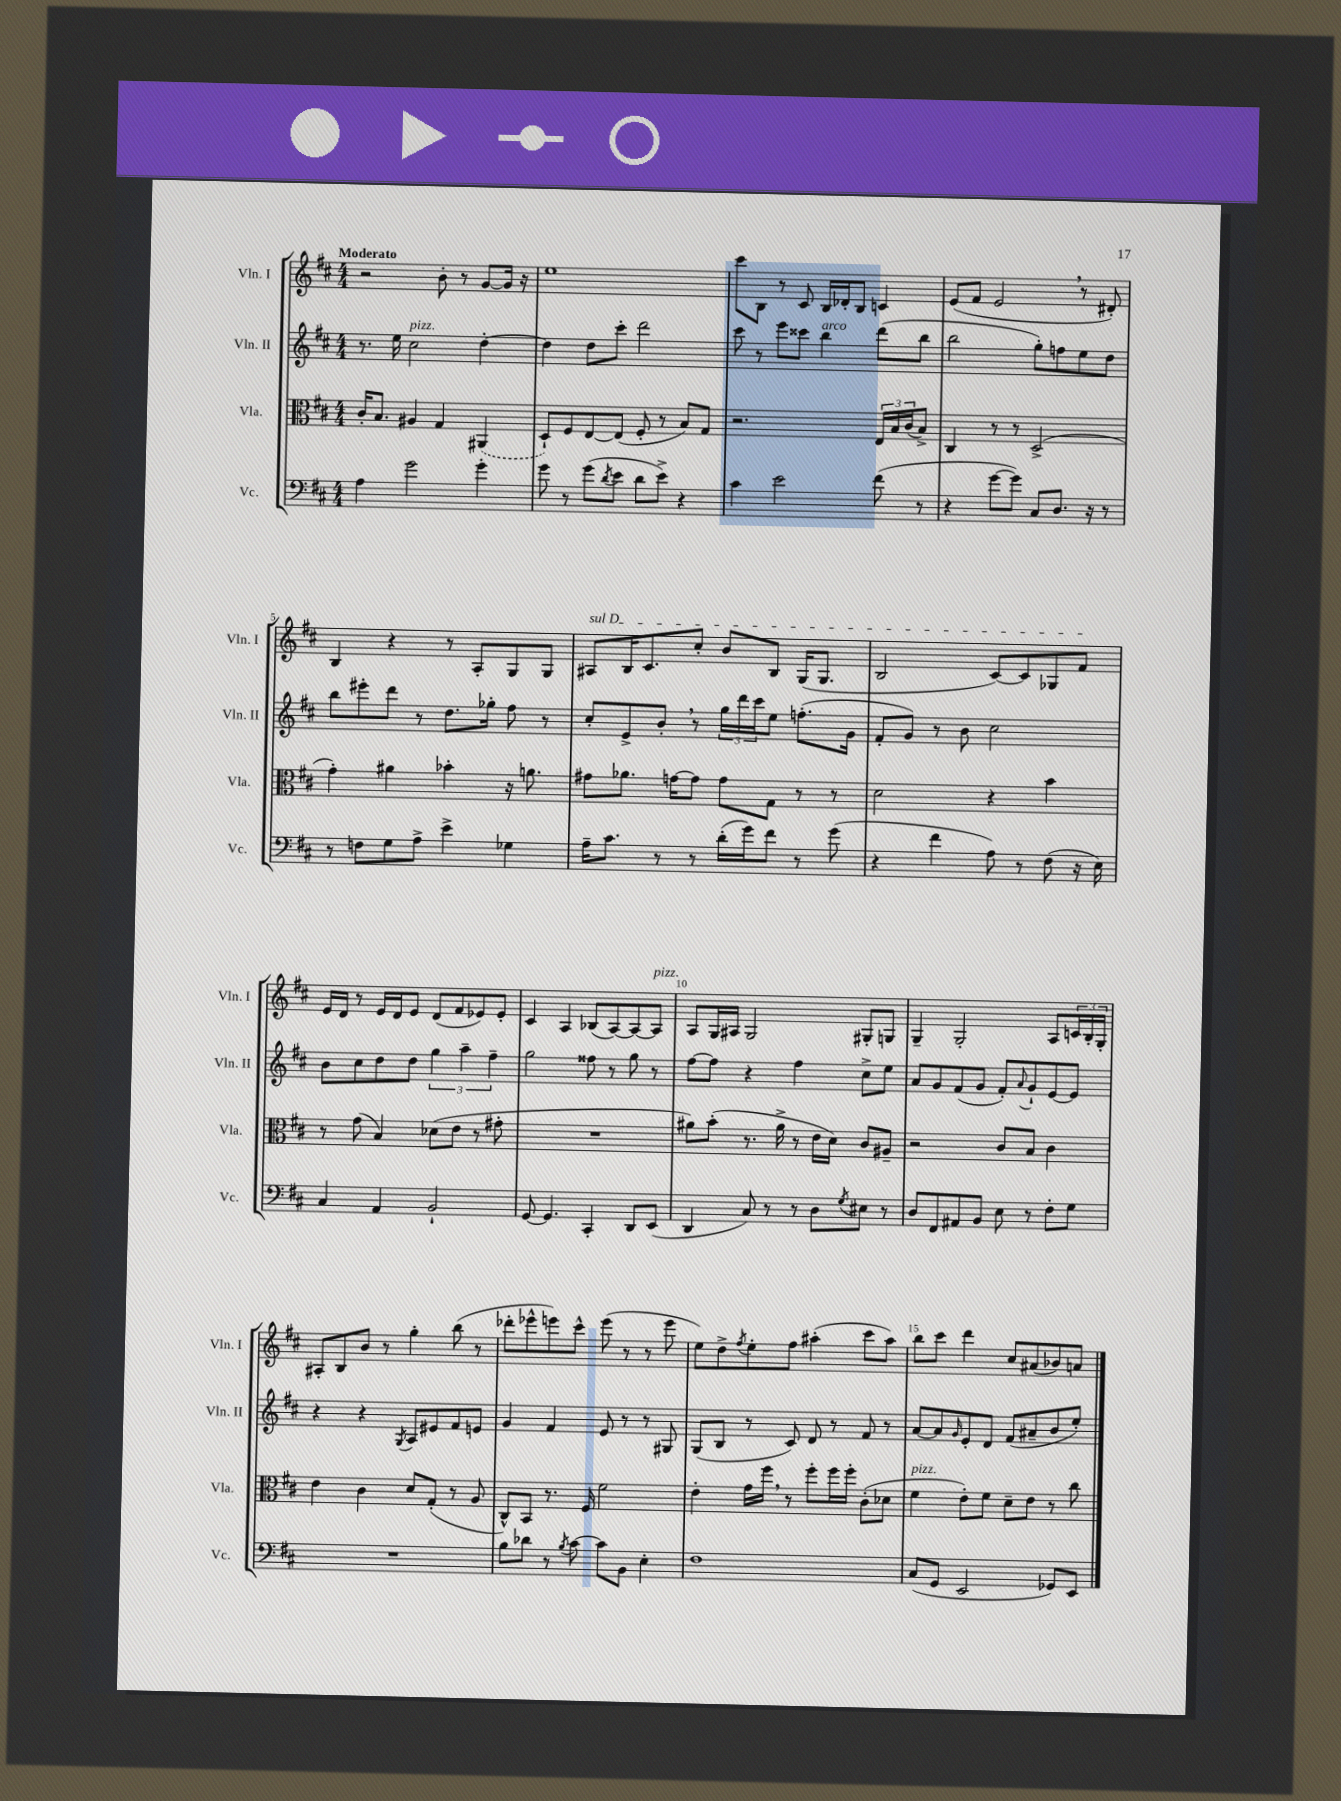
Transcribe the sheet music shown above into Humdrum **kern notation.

**kern	**kern	**kern	**kern
*staff4	*staff3	*staff2	*staff1
*clefF4	*clefC3	*clefG2	*clefG2
*k[f#c#]	*k[f#c#]	*k[f#c#]	*k[f#c#]
*M4/4	*M4/4	*M4/4	*M4/4
4A	16c#'	8.r	2r
.	8.B	.	.
.	.	16ee	.
2g	4A#	2cc#	.
.	4G	.	8b'
.	.	.	8r
4g'	(4AA#	[4dd'	[8g
.	.	.	16g]
.	.	.	16r
=	=	=	=
8g	8D`)	4dd]	1ee
8r	8F#	.	.
(8g	[8E	8dd	.
8qd	.	.	.
8e	(8E]	8ccc#'	.
8d	8F#'	2ddd	.
8e^)	8r	.	.
4r	8B)	.	.
.	8G	.	.
=	=	=	=
4c#	2.r	8ccc#	8ccc#
.	.	8r	8B
2e	.	8eee	8r
.	.	8ccc##	8c#
.	.	4bb	16B
.	.	.	16d-'
.	.	.	8B
(8f#	24E	(8ddd	4c
.	24B	.	.
.	(24c#	.	.
8r	8B^)	8bb	.
=	=	=	=
4r	4C#	2bb	(8e
.	.	.	8f#
[8g	8r	.	2e
8g])	8r	.	.
8C#	(2D^	8gg')	.
8.D	.	8ff	.
.	.	8ee	8r
16r	.	.	.
8r	.	8dd	8d#')
=	=	=	=
8r	4g')	8bb	4B
8F	.	8eee#'	.
8G	4a#	8ddd	4r
8A^	.	8r	.
4e^	4b-'	8.dd	8r
.	.	.	8A'
.	.	16gg-'	.
4G-	16r	8ff#	8G
.	8.a	.	.
.	.	8r	8G
=	=	=	=
16A~	8g#	8cc#'	8A#
8.c#	.	.	.
.	8.a-	8e^	16B
.	.	.	8.c#
8r	.	8b'	.
.	[16g	.	.
8r	8g]	8r	8cc#'
(16d'	8g	24gg	8b
.	.	24ddd	.
16g)	.	.	.
.	.	24ccc#	.
8f#	8G	8ee	8B
8r	8r	(8.ff'	(16G
.	.	.	8.G
(8g	8r	.	.
.	.	16g	.
=	=	=	=
4r	2d	8f#'	2B
.	.	8g)	.
4f#	.	8r	.
.	.	8b	.
8A)	4r	2cc#	[8c#)
8r	.	.	8c#]
(8F#	4b	.	8G-
16r	.	.	8f#
16E)	.	.	.
=	=	=	=
4C#	8r	8b	16e
.	.	.	16d
.	(8g	8cc#	8r
4AA	4B)	8dd	16e
.	.	.	16d
.	.	8dd	8e
2BB`	(8d-	6gg	(8d
.	8e	.	8f#
.	.	6aa~	.
.	8r	.	8e-)
.	.	6ff#~	.
.	8g#'	.	8e-'
=	=	=	=
[8GG	1r	2gg	4c#
4.GG]	.	.	.
.	.	.	4A
4CC#'	.	8ff##	(8B-
.	.	8r	[8A)
8DD	.	8gg	8A_
(8EE	.	8r	8A]
=	=	=	=
4DD	8a#)	[8ff#	8A
.	(8b'	8ff#]	16G
.	.	.	16A#
8C#)	8.r	4r	2G
8r	.	.	.
.	16a#^	.	.
8r	8r	4ff#	.
8D	16e	.	.
.	16d)	.	.
8qG	.	.	.
8E#	8c#	8cc#^	8G#'
8r	8A#~	8ee	8G
=	=	=	=
8D	2r	8a	4G~
8FF#	.	8g	.
8AA#	.	(8f#	2G'
8BB	.	8g	.
8E	8c#	8f#')	.
.	.	8qqa	.
8r	8B	8g`	.
8F#'	4c#	[8e	8A
8G	.	8e]	24c
.	.	.	24B'
.	.	.	24G'
=	=	=	=
1r	4e	4r	8A#'
.	.	.	8B
.	4c#	4r	8b
.	.	.	8r
.	.	8qG	.
.	8d	8A	4gg'
.	(8G'	8e#	.
.	8r	8f#	(8bb
.	8A	8e	8r
=	=	=	=
8B	8C#^^)	4g	8ddd-'
8d-	8BB	.	8eee-^^
8r	8.r	4f#	8eee)
8qB	.	.	.
[8c#	.	.	8ccc#^^
.	16F#	.	.
8c#]	2f#	8e	(8eee
8BB	.	8r	8r
4E'	.	8r	8r
.	.	8G#	8eee
=	=	=	=
1F#	4e'	(8G	8ee)
.	.	8B	8dd^
.	.	.	8qff#
.	16g	8r	8ee'
.	16ff#	.	.
.	8r	8c#)	8ff#
.	8ff#'	8d	(4aa#'
.	16ff#	8r	.
.	16ff#'	.	.
.	(8c#'	8f#	8ccc#
.	8d-	8r	8aa#)
=	=	=	=
(8C#	4f#	[8a	8bb
8GG	.	8a]	8ccc#
.	.	16qqg	.
2EE	8e')	8e'	4ddd
.	8f#	8d	.
.	8d~	(8f#	8cc#
.	8e	8a#~	(8a#
8GG-)	8r	8b	8b-)
8EE	8cc#	8ee')	8a
==	==	==	==
*-	*-	*-	*-
